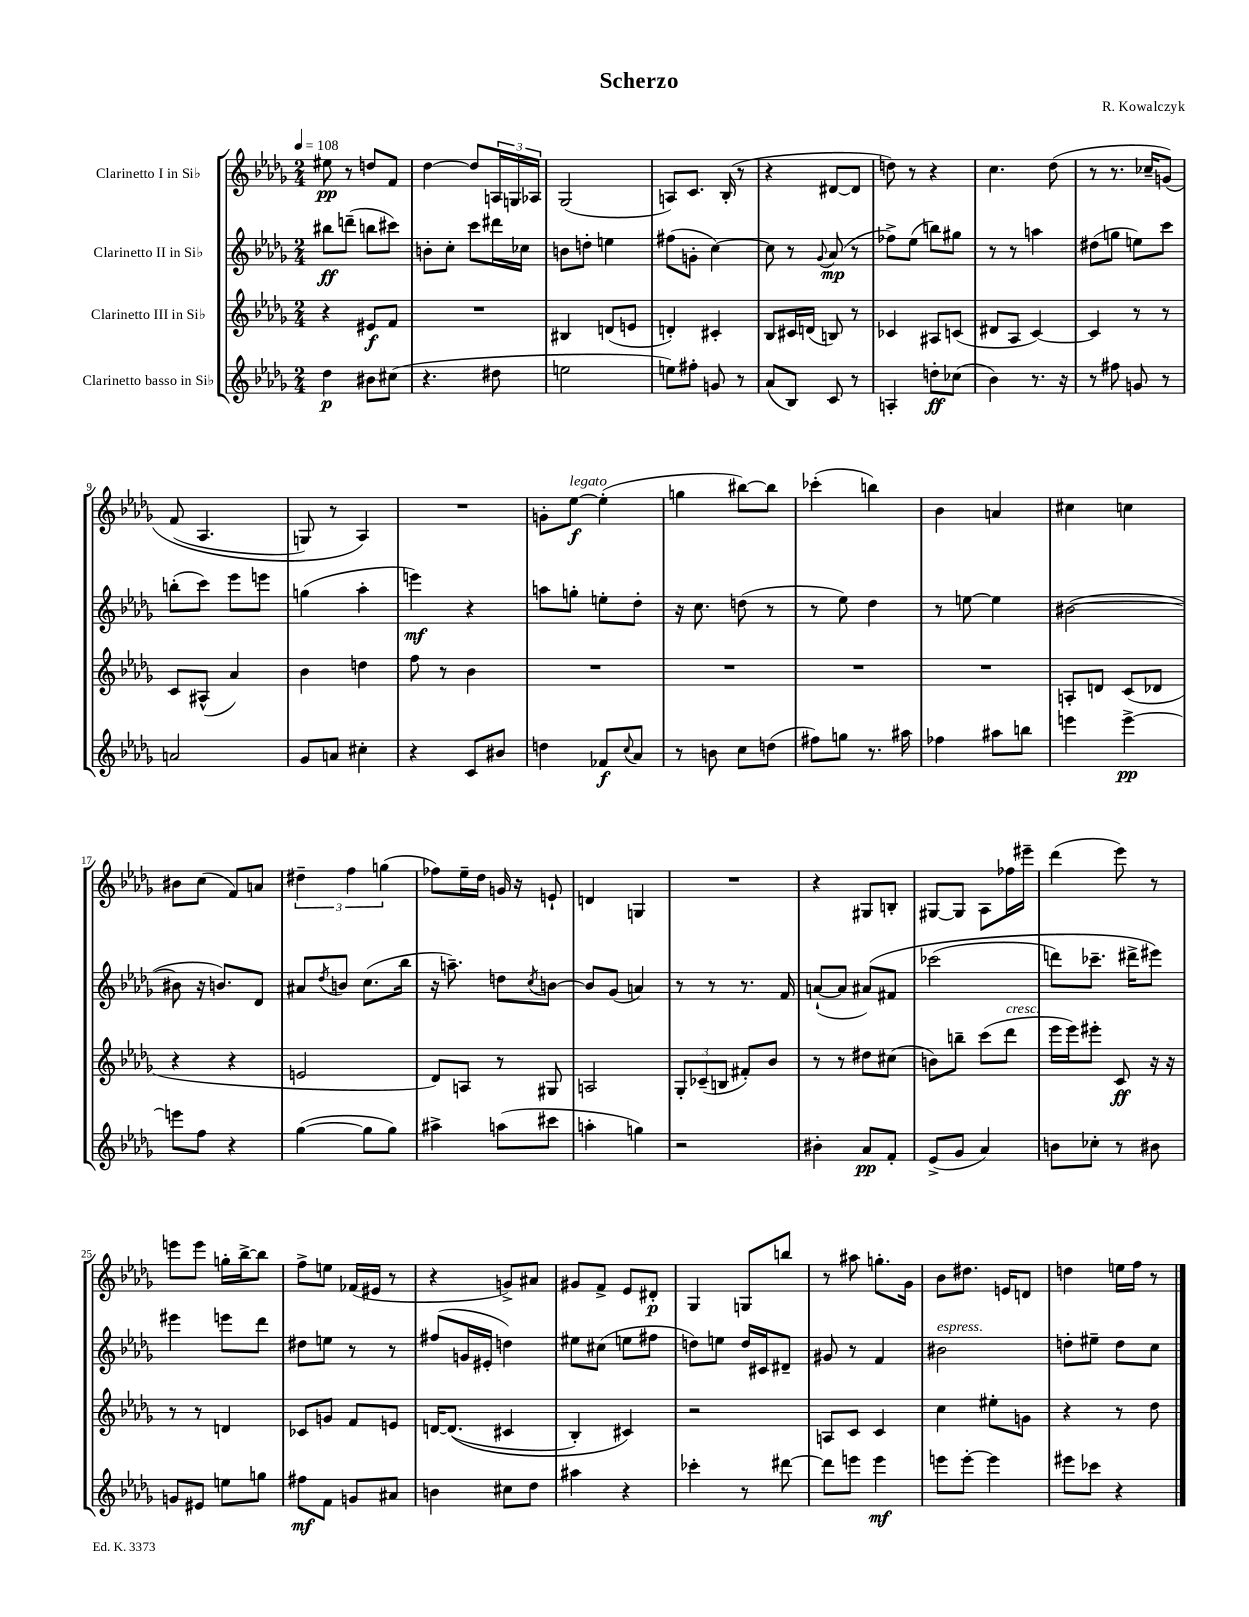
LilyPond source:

\header { title = "Scherzo" composer = "R. Kowalczyk" }
<<
\new StaffGroup <<
\new Staff = "s0" \with { instrumentName = "Clarinetto I in Sib" } {
    \clef treble \key des \major \numericTimeSignature \time 2/4 \tempo 4 = 108
    eis''8\pp r8 d''8 f'8 |
    des''4~ des''8 \tuplet 3/2 { a16 g16 aes16 } |
    ges2( |
    a8) c'8. bes16-.( r8 |
    r4 dis'8~ dis'8 |
    d''8) r8 r4 |
    c''4. des''8( |
    r8 r8. ces''16-- g'8)\( |
    f'8( aes4. |
    g8) r8 aes4\) |
    R2 |
    g'8-. ees''8~\f^\markup { \italic "legato" } ees''4-.( |
    g''4 bis''8~) bis''8 |
    ces'''4-.( b''4) |
    bes'4 a'4 |
    cis''4 c''4 |
    bis'8 c''8( f'8) a'8 |
    \tuplet 3/2 { dis''4-- f''4 g''4( } |
    fes''8) ees''16-- des''16 g'16 r16 e'8-! |
    d'4 g4 |
    R2 |
    r4 gis8 b8-. |
    gis8~ gis8 aes8 fes''16 eis'''16-- |
    des'''4( ees'''8) r8 |
    e'''8 e'''8 g''16-. bes''16~-> bes''8 |
    f''8-> e''8 fes'16( eis'16 r8 |
    r4 g'8->) ais'8 |
    gis'8 f'8-> ees'8 dis'8-.\p |
    ges4 g8 b''8 |
    r8 ais''8 g''8.-. ges'16 |
    bes'8 dis''8. e'16 d'8 |
    d''4 e''16 f''16 r8 \bar "|." |
}
\new Staff = "s1" \with { instrumentName = "Clarinetto II in Sib" } {
    \clef treble \key des \major \numericTimeSignature \time 2/4
    bis''8\ff d'''8--( b''8 cis'''8) |
    b'8-. c''8-. c'''8 dis'''16 ces''16 |
    b'8 d''8-. e''4 |
    fis''8( g'8-. c''4~) |
    c''8 r8 \appoggiatura { ges'8 } aes'8\mp( r8 |
    fes''8->) ees''8( b''8) gis''8 |
    r8 r8 a''4 |
    dis''8( g''8 e''8) c'''8 |
    b''8-.( c'''8) ees'''8 e'''8 |
    g''4( aes''4-. |
    e'''4\mf) r4 |
    a''8 g''8-. e''8-. des''8-. |
    r16 c''8. d''8( r8 |
    r8 ees''8) des''4 |
    r8 e''8~ e''4 |
    bis'2~( |
    bis'8 r16 b'8.) des'8 |
    ais'8 \acciaccatura { des''8 } b'8 c''8.( bes''16 |
    r16 a''8.--) d''8 \acciaccatura { c''8 } b'8~ |
    b'8 ges'8( a'4) |
    r8 r8 r8. f'16 |
    a'8~-!( a'8 ais'8)\( fis'8 |
    ces'''2( |
    d'''8) ces'''8.-- dis'''16-> eis'''8\) |
    eis'''4 e'''8 des'''8 |
    dis''8 e''8 r8 r8 |
    fis''8( g'16 eis'16-. d''4) |
    eis''8 cis''8( e''8 fis''8 |
    d''8) e''8 d''16 cis'16 dis'8-- |
    gis'8 r8 f'4 |
    bis'2^\markup { \italic "espress." } |
    d''8-. eis''8-- d''8 c''8 \bar "|." |
}
\new Staff = "s2" \with { instrumentName = "Clarinetto III in Sib" } {
    \clef treble \key des \major \numericTimeSignature \time 2/4
    r4 eis'8\f f'8 |
    R2 |
    bis4 d'8( e'8 |
    d'4-.) cis'4-. |
    bes8 cis'16 d'16( b8) r8 |
    ces'4 ais8 c'8( |
    dis'8 aes8 c'4~) |
    c'4 r8 r8 |
    c'8 ais8-^( aes'4) |
    bes'4 d''4 |
    f''8 r8 bes'4 |
    R2 |
    R2 |
    R2 |
    R2 |
    a8-. d'8 c'8( des'8 |
    r4 r4 |
    e'2 |
    des'8) a8 r8 gis8 |
    a2 |
    \tuplet 3/2 { ges8-. ces'8--( b8 } fis'8-.) bes'8 |
    r8 r8 dis''8 cis''8( |
    b'8) b''8-- c'''8( des'''8^\markup { \italic "cresc." } |
    ees'''16 ees'''16) eis'''8-. c'8\ff r16 r16 |
    r8 r8 d'4 |
    ces'8 g'8 f'8 e'8 |
    d'16~ d'8.(\( cis'4 |
    bes4-.) cis'4\) |
    r2 |
    a8 c'8 c'4 |
    c''4 eis''8-. g'8 |
    r4 r8 des''8 \bar "|." |
}
\new Staff = "s3" \with { instrumentName = "Clarinetto basso in Sib" } {
    \clef treble \key des \major \numericTimeSignature \time 2/4
    des''4\p bis'8 cis''8( |
    r4. dis''8 |
    e''2 |
    e''8) fis''8-. g'8 r8 |
    aes'8( bes8) c'8 r8 |
    a4-. d''8-.\ff ces''8( |
    bes'4) r8. r16 |
    r8 fis''8 g'8 r8 |
    a'2 |
    ges'8 a'8 cis''4-. |
    r4 c'8 bis'8 |
    d''4 fes'8\f \appoggiatura { c''8 } aes'8 |
    r8 b'8 c''8 d''8( |
    fis''8) g''8 r8. ais''16 |
    fes''4 ais''8 b''8 |
    e'''4 e'''4~->\pp |
    e'''8 f''8 r4 |
    ges''4~( ges''8 ges''8) |
    ais''4-> a''8( cis'''8 |
    a''4-. g''4) |
    r2 |
    bis'4-. aes'8\pp f'8-. |
    ees'8->( ges'8 aes'4) |
    b'8 ces''8-. r8 bis'8 |
    g'8 eis'8 e''8 g''8 |
    fis''8\mf f'8 g'8 ais'8 |
    b'4 cis''8 des''8 |
    ais''4 r4 |
    ces'''4-. r8 dis'''8~ |
    dis'''8 e'''8 e'''4\mf |
    e'''8 e'''8~-. e'''4 |
    eis'''8 ces'''8 r4 \bar "|." |
}
>>
>>
